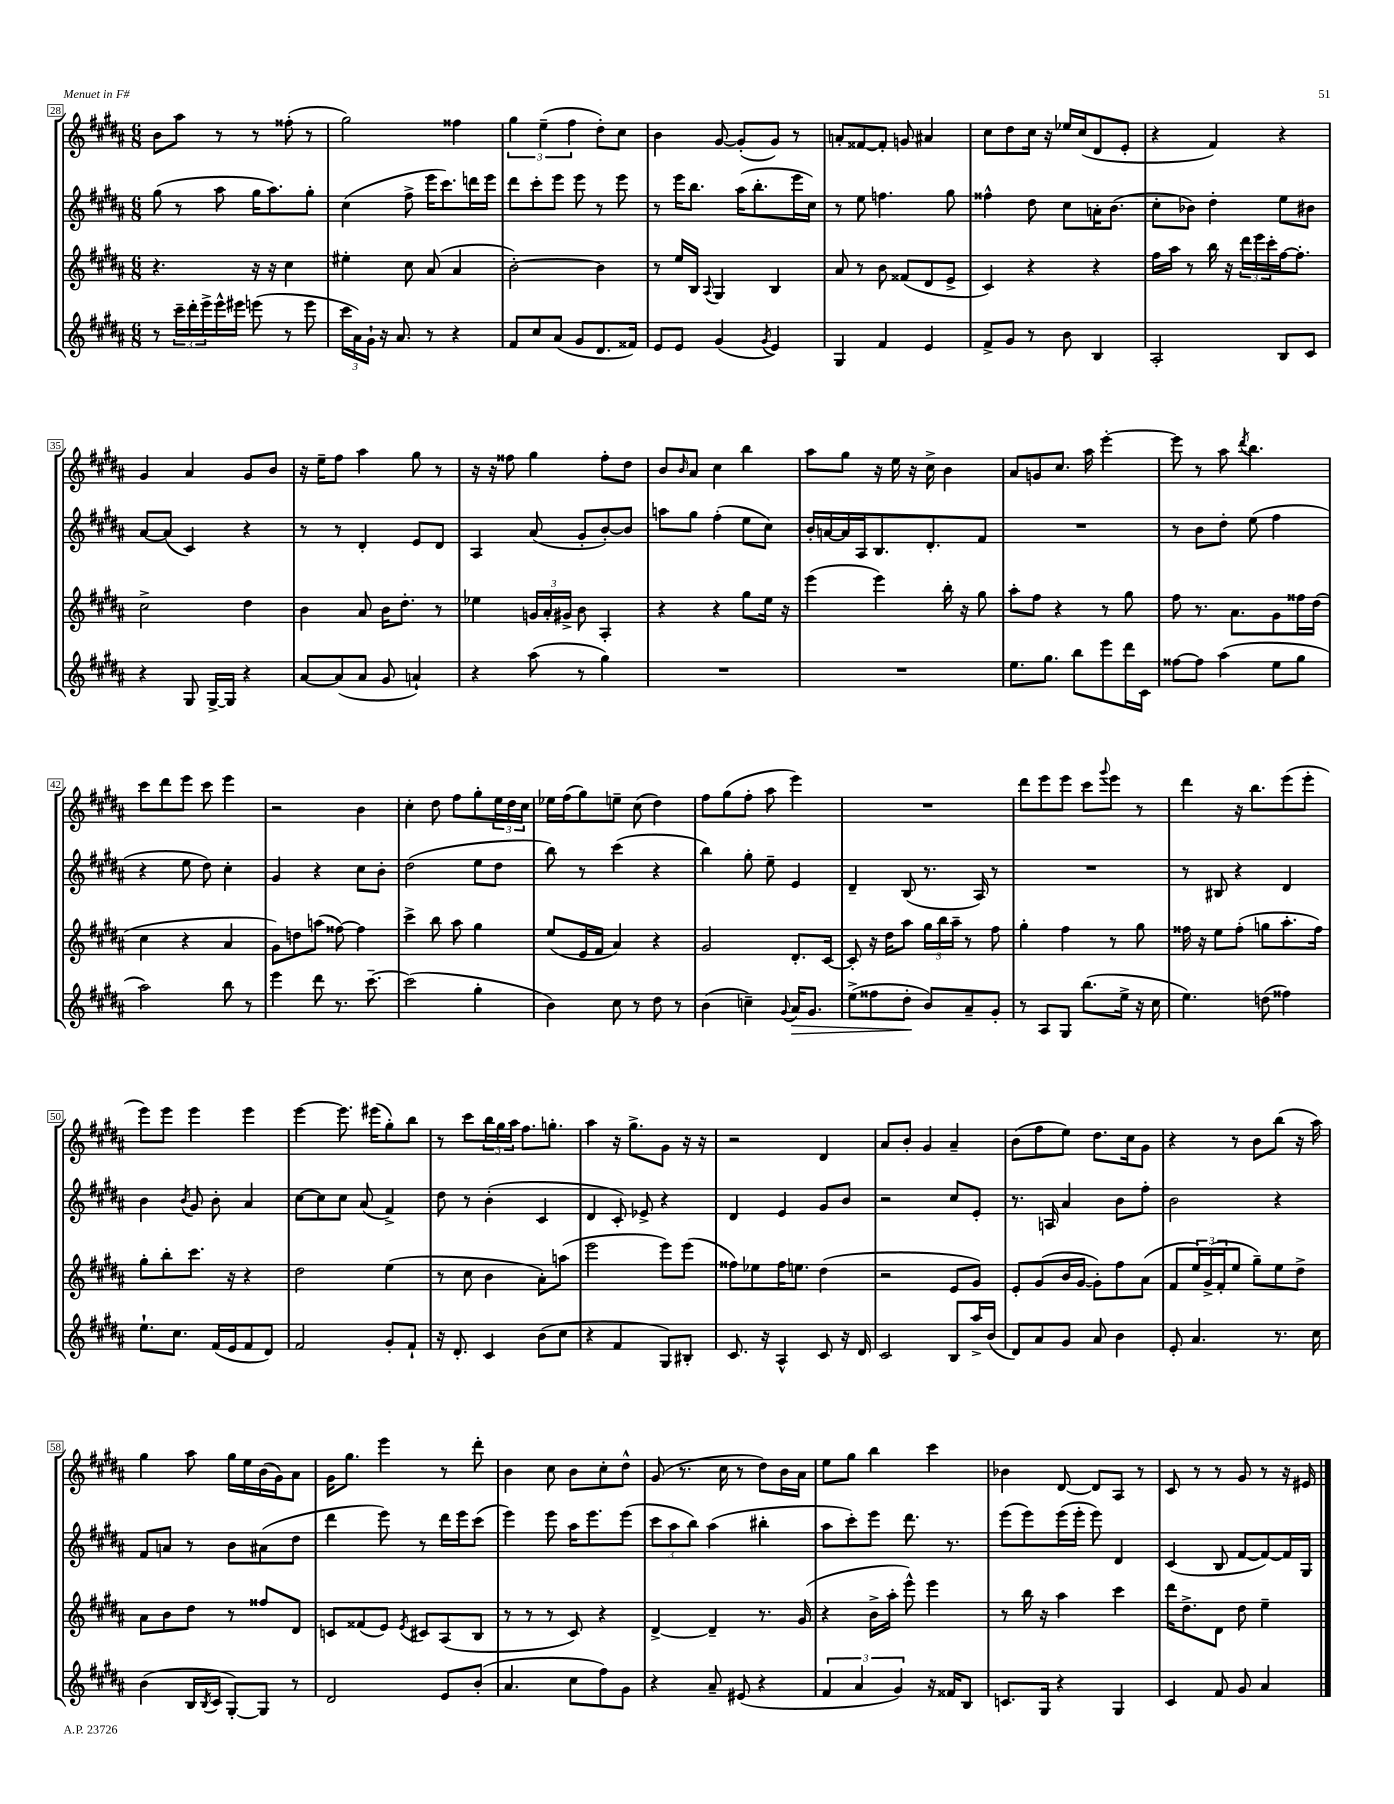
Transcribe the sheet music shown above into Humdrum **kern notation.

**kern	**dynam	**kern	**kern	**kern
*part4	*part4	*part3	*part2	*part1
*staff4	*staff4	*staff3	*staff2	*staff1
*clefG2	*	*clefG2	*clefG2	*clefG2
*k[f#c#g#d#a#]	*	*k[f#c#g#d#a#]	*k[f#c#g#d#a#]	*k[f#c#g#d#a#]
*M6/8	*	*M6/8	*M6/8	*M6/8
=28	=28	=28	=28	=28
8r	.	4.r	(8gg#\	8b\L
24ccc#~\LL	.	.	8r	8aa#\J
24ddd#'\	.	.	.	.
24eee^\	.	.	.	.
16eee^^\	.	.	8aa#\	8r
16eee#X\JJ	.	.	.	.
(8eeen\	.	16r	16gg#\KL	8r
.	.	16r	8.aa#\)	.
8r	.	4cc#\	.	(8ff##X'\
8eee\	.	.	8gg#'\J	8r
=29	=29	=29	=29	=29
24ccc#\LL	.	4ee#X'\	(4cc#\	2gg#\)
24a#\)	.	.	.	.
24g#`\JJ	.	.	.	.
16r	.	.	.	.
8.a#/	.	.	.	.
.	.	8cc#\	8ff#^\	.
8r	.	(8a#/	16eee\KL	.
.	.	.	8.ccc#\)	.
4r	.	4a#/	.	4ff##X\
.	.	.	16dddn\L	.
.	.	.	16eee\JJ	.
=30	=30	=30	=30	=30
8f#/L	.	[2b'\)	8ddd#\L	6gg#\
8cc#/	.	.	8ccc#'\	.
.	.	.	.	(6ee~\
(8a#/J	.	.	8eee\J	.
.	.	.	.	6ff#\
8g#/L	.	.	8eee\	.
8.d#/	.	4b\]	8r	8dd#'\L)
.	.	.	8eee\	8cc#\J
16f##X/Jk)	.	.	.	.
=31	=31	=31	=31	=31
8e/L	.	8r	8r	4b\
8e/J	.	16ee/LL	16eee\KL	.
.	.	16B/JJ	8.bb\J	.
.	.	8qqA#/	.	.
(4g#/	.	4G#/	.	[8g#/
.	.	.	(16aa#\KL	(8g#'/L]
.	.	.	8.bb'\	.
8qg#/	.	.	.	.
4e/)	.	4B/	.	8g#/J)
.	.	.	16eee\L	8r
.	.	.	16cc#\JJ)	.
=32	=32	=32	=32	=32
4G#/	.	8a#/	8r	8an'/L
.	.	8r	8ee\	[8f##X/
4f#/	.	8b\	4.ffn\	8f##'/J]
.	.	(8f##X/L	.	8gn/
4e/	.	8d#/	.	4a#X/
.	.	8e^/J	8gg#\	.
=33	=33	=33	=33	=33
8f#^/L	.	4c#/)	4ff##X^^\	8cc#\L
8g#/J	.	.	.	8dd#\
8r	.	4r	8dd#\	16cc#\Jk
.	.	.	.	16r
8b\	.	.	8cc#\L	16ee-X/LL
.	.	.	.	(16cc#/J
4B/	.	4r	16an'\K	8d#/
.	.	.	(8.b\J	.
.	.	.	.	8e'/J
=34	=34	=34	=34	=34
2A#'/	.	16ff#\LL	8cc#'\L	4r
.	.	16aa#\JJ	.	.
.	.	8r	8b-X\J)	.
.	.	16bb\	4dd#'\	4f#/)
.	.	16r	.	.
.	.	24ddd#\LL	.	.
.	.	24eee\	.	.
.	.	24ccc#'\	.	.
8B/L	.	[16ff#\J	8ee\L	4r
.	.	8.ff#'\J]	.	.
8c#/J	.	.	8b#X\J	.
!!LO:LB:g=z
=35	=35	=35	=35	=35
4r	.	2cc#^\	[8a#/L	4g#/
.	.	.	(8a#/J]	.
8G#/	.	.	4c#/)	4a#/
[16G#^/LL	.	.	.	.
16G#/JJ]	.	.	.	.
4r	.	4dd#\	4r	8g#/L
.	.	.	.	8b/J
=36	=36	=36	=36	=36
[8a#/L	.	4b\	8r	16r
.	.	.	.	16ee~\KL
(8a#/]	.	.	8r	8ff#\J
8a#/J	.	8a#/	4d#'/	4aa#\
8g#/	.	16b\KL	.	.
.	.	8.dd#'\J	.	.
4an`/)	.	.	8e/L	8gg#\
.	.	8r	8d#/J	8r
=37	=37	=37	=37	=37
4r	.	4ee-X\	4A#/	16r
.	.	.	.	16r
.	.	.	.	8ff##X\
(8aa#\	.	24gn/LL	(8a#/	4gg#\
.	.	24a#'/	.	.
.	.	24g#X^/JJ	.	.
8r	.	8b\	8g#'/L	.
4gg#\)	.	4A#'/	[8b'/)	8ff##'\L
.	.	.	8b/J]	8dd#\J
=38	=38	=38	=38	=38
2.r	.	4r	8aan\L	8b/L
.	.	.	.	16qqb/
.	.	.	8gg#\J	8a#/J
.	.	4r	(4ff#'\	4cc#\
.	.	8gg#\L	8ee\L	4bb\
.	.	16ee\Jk	8cc#\J)	.
.	.	16r	.	.
=39	=39	=39	=39	=39
2.r	.	(4eee\	16b'/LL	8aa#\L
.	.	.	[16an/	.
.	.	.	16a/]	8gg#\J
.	.	.	16A#/J	.
.	.	4eee\)	8.B/	16r
.	.	.	.	16ee\
.	.	.	.	16r
.	.	.	8.d#'/	16cc#^\
.	.	16bb'\	.	4b\
.	.	16r	.	.
.	.	8gg#\	8f#/J	.
=40	=40	=40	=40	=40
8.ee\L	.	8aa#'\L	2.r	8a#/L
.	.	8ff#\J	.	8gn/
8.gg#\J	.	.	.	.
.	.	4r	.	8.cc#/J
8bb\L	.	.	.	.
.	.	.	.	16aa#\
8eee\	.	8r	.	[4eee'\
16ddd#\L	.	8gg#\	.	.
16c#\JJ	.	.	.	.
=41	=41	=41	=41	=41
[8ff##X\L	.	8ff#\	8r	8eee\]
8ff##\J]	.	8.r	8b\L	8r
(4aa#\	.	.	8dd#'\J	8aa#\
.	.	8.a#\L	.	.
.	.	.	.	8qddd#/
.	.	.	(8ee\	4.bb\
8ee\L	.	8g#\	4ff#\	.
8gg#\J	.	16ff##X\L	.	.
.	.	(16dd#\JJ	.	.
!!LO:LB:g=z
=42	=42	=42	=42	=42
2aa#\)	.	4cc#\	4r	8ccc#\L
.	.	.	.	8ddd#\
.	.	4r	8ee\	8eee\J
.	.	.	8dd#\)	8ccc#\
8bb\	.	4a#/	4cc#'\	4eee\
8r	.	.	.	.
=43	=43	=43	=43	=43
4eee\	.	8g#\L)	4g#/	2r
.	.	8ddn\	.	.
8ddd#\	.	(8aan\J	4r	.
8.r	.	[8ff##X\)	.	.
.	.	4ff##\]	8cc#\L	4b\
[8.ccc#~\	.	.	.	.
.	.	.	8b'\J	.
=44	=44	=44	=44	=44
(2ccc#\]	.	4ccc#^\	(2dd#\	4cc#'\
.	.	8bb\	.	8dd#\
.	.	8aa#\	.	8ff#\L
4gg#'\	.	4gg#\	8ee\L	8gg#'\
.	.	.	8dd#\J	24ee\L
.	.	.	.	24dd#\
.	.	.	.	24cc#\JJ
=45	=45	=45	=45	=45
4b\)	.	(8ee/L	8bb\)	16ee-X\LL
.	.	.	.	(16ff#\J
.	.	16e/L	8r	8gg#\)
.	.	16f#/JJ	.	.
8cc#\	.	4a#/)	(4ccc#\	8een~\J
8r	.	.	.	(8cc#\
8dd#\	.	4r	4r	4dd#\)
8r	.	.	.	.
=46	=46	=46	=46	=46
(4b\	.	2g#/	4bb\)	8ff#\L
.	.	.	.	(8gg#\
4ccn~\)	.	.	8gg#'\	8ff#'\J
.	.	.	8ee~\	8aa#\
8qqg#/	.	.	.	.
!	!LO:HP:b	!	!	!
16a#/KL	>	8.d#'/L	4e/	4eee\)
8.g#/J	.	.	.	.
.	.	[16c#/Jk	.	.
=47	=47	=47	=47	=47
(8ee^\L	.	8c#'/]	4d#~/	2.r
8ff##X\	.	16r	.	.
.	.	16dd#\KL	.	.
8dd#'\J	.	8aa#\J	(8B/	.
8b/L)	]	24gg#\LL	8.r	.
.	.	24bb\	.	.
.	.	24aa#~\JJ	.	.
8a#~/	.	8r	.	.
.	.	.	16A#/)	.
8g#'/J	.	8ff#\	8r	.
=48	=48	=48	=48	=48
8r	.	4gg#'\	2.r	8ddd#\L
8A#/L	.	.	.	8eee\
8G#/J	.	4ff#\	.	8eee\J
(8.bb\L	.	.	.	8ccc#\L
.	.	.	.	8qqggg#/
.	.	8r	.	8eee\J
16ee^\Jk	.	.	.	.
16r	.	8gg#\	.	8r
16cc#\	.	.	.	.
=49	=49	=49	=49	=49
4.ee\)	.	16ff##X\	8r	4ddd#\
.	.	16r	.	.
.	.	8ee\L	8B#X/	.
.	.	(8ff##'\J	4r	16r
.	.	.	.	8.bb\L
(8ddn\	.	8ggn\L	.	.
4ff##X\)	.	8.aa#'\	4d#/	(8eee\
.	.	.	.	8eee'\J
.	.	16ff##\Jk)	.	.
!!LO:LB:g=z
=50	=50	=50	=50	=50
8.ee`\L	.	8gg#'\L	4b\	8eee\L)
.	.	8bb'\	.	8eee\J
8.cc#\J	.	.	.	.
.	.	.	8qb/	.
.	.	8.ccc#\J	8g#/	4eee\
(16f#/LL	.	.	8b'\	.
16e/J	.	16r	.	.
8f#/	.	4r	4a#/	4eee\
8d#/J)	.	.	.	.
=51	=51	=51	=51	=51
2f#/	.	2dd#\	[8cc#\L	[4eee\
.	.	.	8cc#\]	.
.	.	.	8cc#\J	8.eee\]
.	.	.	(8a#/	.
.	.	.	.	(16eee#X\KL
8g#'/L	.	(4ee\	4f#^/)	8gg#'\)
8f#`/J	.	.	.	8bb\J
=52	=52	=52	=52	=52
16r	.	8r	8dd#\	8r
8.d#'/	.	.	.	.
.	.	8cc#\	8r	8ccc#\L
4c#/	.	4b\	(4b'\	24bb\L
.	.	.	.	24gg#\
.	.	.	.	24aa#\JJ
.	.	.	.	8.ff#\L
(8b\L	.	8a#'\L)	4c#/	.
.	.	.	.	8.ggn'\J
8cc#\J	.	(8aan\J	.	.
=53	=53	=53	=53	=53
4r	.	2eee\	4d#/	4aa#\
4f#/	.	.	8c#'/)	16r
.	.	.	.	8.gg#^\L
.	.	.	8e-X^/	.
8G#/L)	.	8eee\L)	4r	8g#\J
8B#X'/J	.	(8eee\J	.	16r
.	.	.	.	16r
=54	=54	=54	=54	=54
8.c#/	.	8ff##X\L)	4d#/	2r
.	.	8ee-X\	.	.
16r	.	.	.	.
4A#^^/	.	16ff##\K	4e/	.
.	.	8.een\J	.	.
8c#/	.	(4dd#\	8g#/L	4d#/
16r	.	.	8b/J	.
16d#/	.	.	.	.
=55	=55	=55	=55	=55
2c#/	.	2r	2r	8a#/L
.	.	.	.	8b'/J
.	.	.	.	4g#/
8B/L	.	8e/L	8cc#/L	4a#~/
16aa#^/L	.	8g#/J)	8e'/J	.
(16b/JJ	.	.	.	.
=56	=56	=56	=56	=56
8d#/L)	.	8e'/L	8.r	(8b\L
8a#/	.	(8g#/	.	8ff#\
.	.	.	16An/	.
8g#/J	.	16b/L	4a#/	8ee\J)
.	.	[16g#/JJ	.	.
8a#/	.	8g#'\L])	.	8.dd#\L
4b\	.	8ff#\	8b\L	.
.	.	.	.	16cc#\k
.	.	(8a#\J	8ff#'\J	8g#\J
=57	=57	=57	=57	=57
8e'/	.	8f#/L	2b\	4r
4.a#/	.	24ee/L)	.	.
.	.	(24g#^/	.	.
.	.	24f#'/J	.	.
.	.	8ee/J	.	8r
.	.	8gg#~\L)	.	8b\L
8.r	.	8ee\	4r	(8bb\J
.	.	8dd#^\J	.	16r
16cc#\	.	.	.	16aa#\)
!!LO:LB:g=z
=58	=58	=58	=58	=58
(4b\	.	8a#\L	8f#/L	4gg#\
.	.	8b\	8an/J	.
16B/LL	.	8dd#\J	8r	8aa#\
8qB/	.	.	.	.
16c#/JJ	.	.	.	.
[8G#'/L)	.	8r	8b\L	16gg#\LL
.	.	.	.	16ee\
8G#/J]	.	8ff##X/L	(8a#X\	(16b\
.	.	.	.	16g#\J)
8r	.	8d#/J	8dd#\J	8a#\J
=59	=59	=59	=59	=59
2d#/	.	8cn/L	4ddd#\	16g#\KL
.	.	.	.	8.gg#\J
.	.	(8f##X/	.	.
.	.	8e/J)	8eee\)	4eee\
.	.	8qe/	.	.
.	.	8c#X/L	8r	.
8e/L	.	(8A#/	16ddd#\LL	8r
.	.	.	16eee\J	.
(8b'/J	.	8B/J	(8ccc#\J	8ddd#'\
=60	=60	=60	=60	=60
4.a#/	.	8r	4eee\)	4b\
.	.	8r	.	.
.	.	8r	8eee\	8cc#\
8cc#\L	.	8c#/)	16aa#\KL	8b\L
.	.	.	8.eee\	.
8ff#\)	.	4r	.	8cc#'\
8g#\J	.	.	(8eee\J	8dd#^^\J
=61	=61	=61	=61	=61
4r	.	[4d#^/	12ccc#\L	(8g#/
.	.	.	12aa#\	.
.	.	.	.	8.r
.	.	.	12bb\J)	.
8a#~/	.	4d#~/]	(4aa#\	.
.	.	.	.	16cc#\
(8e#X/	.	.	.	8r
4r	.	8.r	4bb#X'\	8dd#\L)
.	.	.	.	16b\L
.	.	(16g#/	.	16a#\JJ
=62	=62	=62	=62	=62
6f#/	.	4r	8aa#\L	8ee\L
.	.	.	8ccc#'\)	8gg#\J
6a#/	.	.	.	.
.	.	16b^\LL	8eee\J	4bb\
.	.	16aa#'\JJ	.	.
6g#/)	.	.	.	.
.	.	8eee^^\)	8.ddd#\	.
16r	.	4eee\	.	4ccc#\
16f##X/KL	.	.	8.r	.
8B/J	.	.	.	.
=63	=63	=63	=63	=63
8.cn/L	.	8r	(8eee\L	4b-X\
.	.	16bb\	8eee\)	.
16G#/Jk	.	16r	.	.
4r	.	4aa#\	(16eee\L	[8d#/
.	.	.	16eee'\JJ	.
.	.	.	8eee\)	8d#/L]
4G#/	.	4ccc#\	4d#/	8A#/J
.	.	.	.	8r
=64	=64	=64	=64	=64
4c#/	.	16ddd#\KL	(4c#/	8c#/
.	.	8.dd#^\	.	.
.	.	.	.	8r
8f#/	.	8d#\J	8B/	8r
8g#/	.	8dd#\	[8f#/L	8g#/
4a#/	.	4ee~\	8f#/_)	8r
.	.	.	16f#/L]	16r
.	.	.	16G#/JJ	16e#X/
==	==	==	==	==
*-	*-	*-	*-	*-
